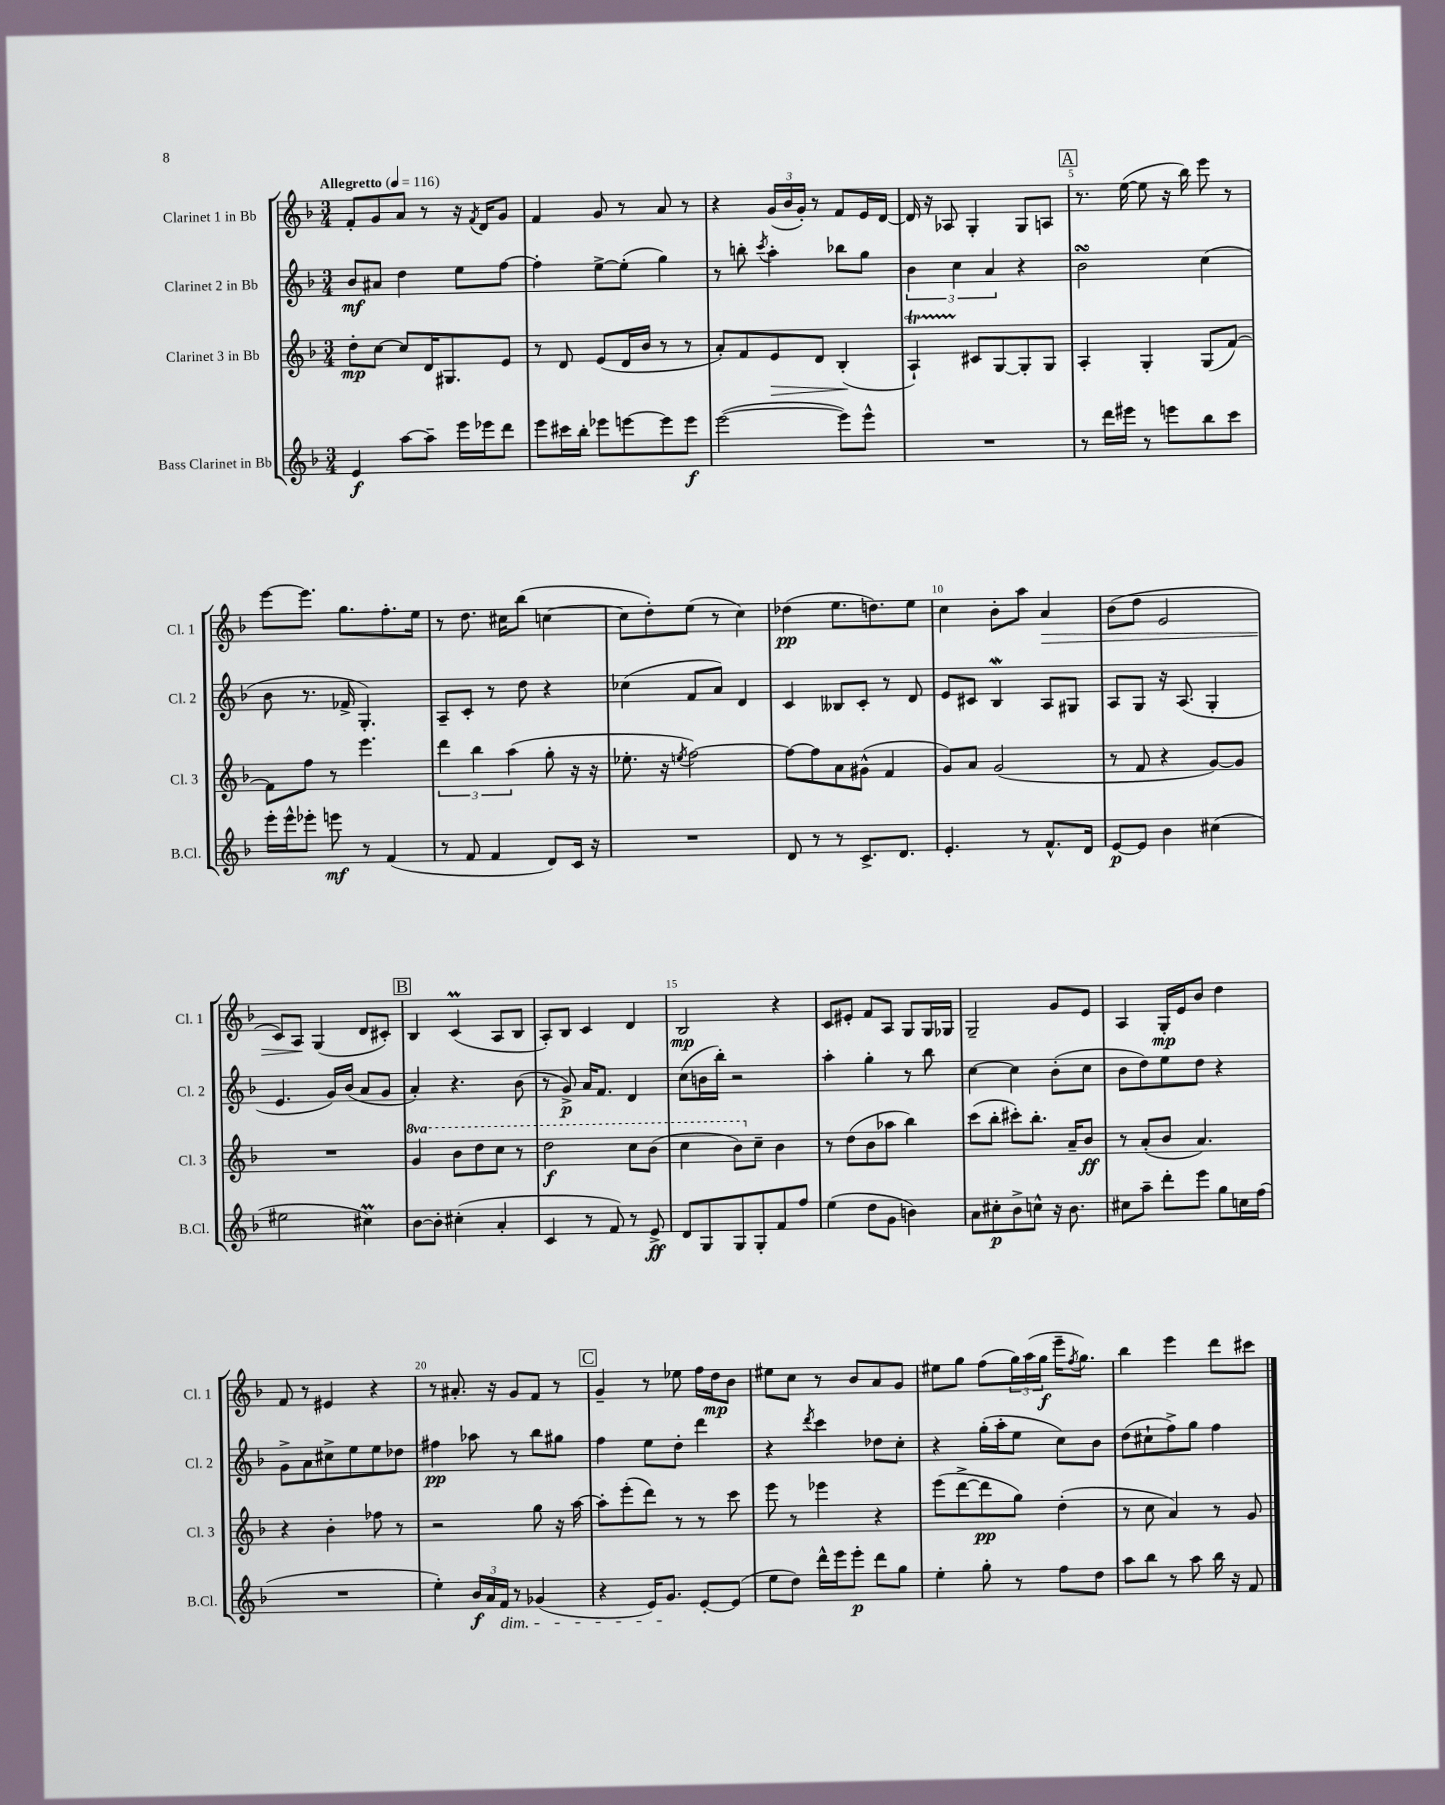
<<
\new StaffGroup <<
\new Staff = "s0" \with { instrumentName = "Clarinet 1 in Bb" shortInstrumentName = "Cl. 1" } {
    \clef treble \key f \major \numericTimeSignature \time 3/4 \tempo "Allegretto" 4 = 116
    f'8-. g'8 a'8 r8 r16 \acciaccatura { f'8 } d'16 g'8 |
    f'4 g'8 r8 a'8 r8 |
    r4 \tuplet 3/2 { g'16( bes'16 g'16-.) } r8 f'8 e'16 d'16~ |
    d'16 r16 aes8 g4-. g8 a8 |
    \mark \markup { \box "A" } r8. e''16~( e''8 r16 bes''16) e'''8 r8 |
    e'''8~ e'''8. g''8. f''8.-. e''16 |
    r8 d''8. cis''16 bes''8( c''4~ |
    c''8 d''8-.) e''8( r8 c''4) |
    des''4\pp( e''8. d''8.) e''8 |
    c''4 bes'8-. a''8 a'4\> |
    bes'8( d''8 e'2 |
    c'8) a8\! g4( d'8 cis'8-.) |
    \mark \markup { \box "B" } bes4 c'4\prall( a8 bes8 |
    a8-.) bes8 c'4 d'4 |
    bes2\mp r4 |
    c'8 eis'8-. f'8 a8 g8 g16 ges16 |
    g2-- g'8 e'8 |
    a4 g16-.\mp e'16 bes'8 d''4 |
    f'8 r8 eis'4 r4 |
    r8 ais'8.-. r16 g'8 f'8 r8 |
    \mark \markup { \box "C" } g'4-- r8 ees''8 f''16 d''16\mp bes'8 |
    eis''8 c''8 r8 bes'8 a'8 g'8 |
    eis''8 g''8 f''8( \tuplet 3/2 { g''16) a''16( g''16\f } e'''16-- \acciaccatura { f''8 } g''8.) |
    bes''4 e'''4 d'''8 cis'''8 \bar "|." |
}
\new Staff = "s1" \with { instrumentName = "Clarinet 2 in Bb" shortInstrumentName = "Cl. 2" } {
    \clef treble \key f \major \numericTimeSignature \time 3/4
    bes'8\mf ais'8 d''4 e''8 f''8~ |
    f''4-. e''8~-> e''8-.( g''4) |
    r8 b''8-. \acciaccatura { c'''8 } a''4-. bes''8 g''8 |
    \tuplet 3/2 { bes'4 c''4 a'4 } r4 |
    \mark \markup { \box "A" } bes'2\turn c''4( |
    bes'8 r8. fes'16-> g4.-.) |
    a8-- c'8-. r8 d''8 r4 |
    ces''4( f'8 a'8) d'4 |
    c'4 beses8 c'8-. r8 d'8 |
    e'8 cis'8 bes4\mordent a8 gis8 |
    a8 g8 r16 a8.( g4-. |
    e'4. g'16) bes'16( a'8 g'8 |
    \mark \markup { \box "B" } a'4-.) r4. bes'8( |
    r8 g'8->\p) a'16 f'8. d'4 |
    c''8( b'16 bes''16-.) r2 |
    a''4-. g''4-. r8 bes''8 |
    c''4~ c''4 bes'8-.( c''8 |
    bes'8 d''8) e''8 d''8 r4 |
    g'8-> a'8 cis''8-> e''8 e''8 des''8 |
    fis''4\pp aes''8 r8 bes''8 gis''8 |
    \mark \markup { \box "C" } f''4 e''8 d''8-. d'''4 |
    r4 \acciaccatura { d'''8 } c'''4 des''8 c''8-. |
    r4 g''16-.( a''16-. e''8 c''8) bes'8 |
    d''8( cis''8-! f''8->) g''8 f''4 \bar "|." |
}
\new Staff = "s2" \with { instrumentName = "Clarinet 3 in Bb" shortInstrumentName = "Cl. 3" } {
    \clef treble \key f \major \numericTimeSignature \time 3/4 \set Staff.ottavationMarkups = #ottavation-simple-ordinals
    d''8-.\mp c''8~ c''8 d'16 gis8. e'8 |
    r8 d'8 e'8( d'16 bes'16 r8 r8 |
    a'8-.) f'8 e'8\> d'8 bes4-.\!( |
    a4-!\startTrillSpan) cis'8\stopTrillSpan g8~ g8-. g8 |
    \mark \markup { \box "A" } a4-. g4-. g8( f'8~) |
    f'8 f''8 r8 e'''4. |
    \tuplet 3/2 { d'''4 bes''4 a''4( } g''8-. r16 r16 |
    ees''8.-. r16 \acciaccatura { e''8 } f''2~) |
    f''8~ f''8 a'8 gis'8-^( f'4 |
    g'8) a'8 g'2( |
    r8 f'8 r4 g'8~) g'8 |
    R2. |
    \mark \markup { \box "B" } \ottava #1 g''4 bes''8 d'''8 c'''8 r8 |
    d'''2\f c'''8 bes''8( |
    c'''4 bes''8) \ottava #0 c''8-- bes'4 |
    r8 d''8( bes'8 aes''8 bes''4) |
    c'''8( bes''8-. cis'''8-.) bes''8.-. a'16-- bes'8\ff |
    r8 a'8-.( bes'8 a'4.) |
    r4 bes'4-. fes''8 r8 |
    r2 g''8 r16 a''16~ |
    \mark \markup { \box "C" } a''8-. e'''8-.( d'''8) r8 r8 c'''8 |
    e'''8 r8 ees'''4 r4 |
    e'''8( d'''8~-> d'''8\pp g''8) d''4-.( |
    r8 c''8 a'4) r8 g'8 \bar "|." |
}
\new Staff = "s3" \with { instrumentName = "Bass Clarinet in Bb" shortInstrumentName = "B.Cl." } {
    \clef treble \key f \major \numericTimeSignature \time 3/4
    e'4\f a''8~ a''8-- e'''16 ees'''16 d'''8 |
    e'''8 cis'''16 bes''16-. ees'''8 e'''8~ e'''8 e'''8\f |
    e'''2~( e'''8) e'''8-^ |
    R2. |
    \mark \markup { \box "A" } r8 d'''16 eis'''16 r8 e'''8 bes''8 c'''8 |
    e'''16-. e'''16-^ ees'''8-. e'''8\mf r8 f'4( |
    r8 f'8 f'4 d'8) c'16 r16 |
    R2. |
    d'8 r8 r8 c'8.-> d'8. |
    e'4.-. r8 f'8.-^ d'16 |
    e'8~\p e'8 bes'4 cis''4( |
    eis''2 cis''4\prall) |
    \mark \markup { \box "B" } bes'8~ bes'8-. cis''4-.( a'4-. |
    c'4 r8 f'8) r8 e'8->\ff |
    d'8 g8 g8 g8-. f'8 f''8 |
    e''4( d''8 g'8 b'4) |
    a'8 cis''8-.\p bes'8-> c''8-^ r16 bes'8. |
    cis''8 a''8-- d'''8-. e'''8 g''8 c''16 f''16( |
    R2. |
    e''4-.) \tuplet 3/2 { bes'16\f a'16 f'16\dim } r8 ges'4( |
    \mark \markup { \box "C" } r4 e'16) g'8.\! e'8~-. e'8( |
    e''8 d''8) d'''16-^ e'''16 e'''8-.\p d'''8 g''8 |
    e''4-. g''8-. r8 f''8 d''8 |
    a''8 bes''8 r8 a''8 bes''16 r16 f'8 \bar "|." |
}
>>
>>
\layout { \context { \Score \override BarNumber.break-visibility = ##(#f #t #t) barNumberVisibility = #(every-nth-bar-number-visible 5) } }
